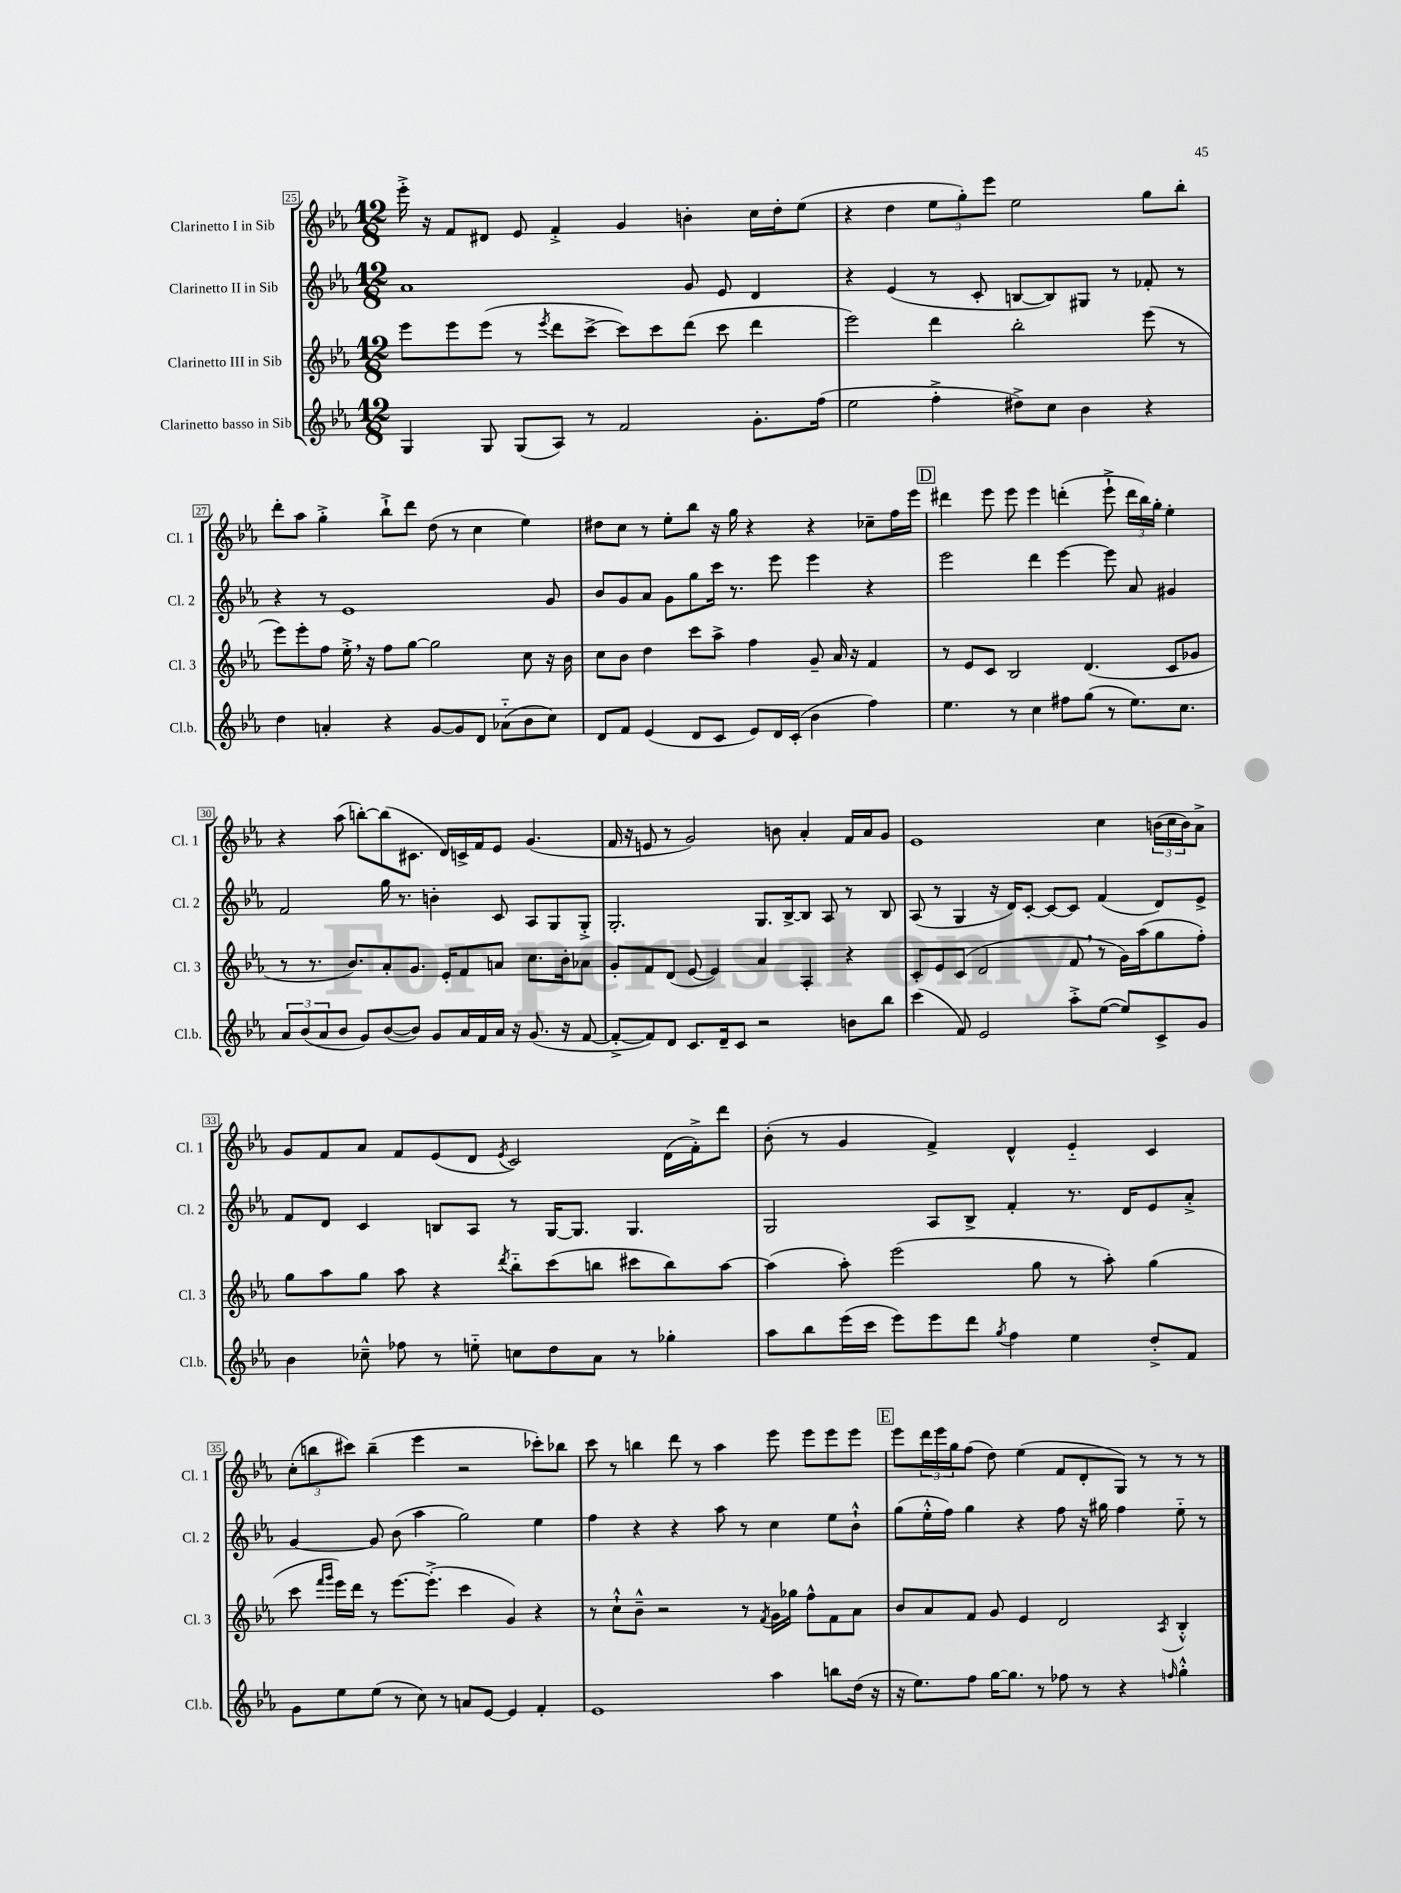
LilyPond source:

<<
\new StaffGroup <<
\new Staff = "s0" \with { instrumentName = "Clarinetto I in Sib" shortInstrumentName = "Cl. 1" } {
    \clef treble \key ees \major \numericTimeSignature \time 12/8
    ees'''16-.-> r16 f'8 dis'8 ees'8 f'4-.-> g'4 b'4-. c''16 d''16-. ees''8( |
    r4 d''4 \tuplet 3/2 { ees''8 g''8-.) ees'''8 } ees''2 g''8 bes''8-. |
    d'''8-. aes''8 g''4-.-> bes''8-!-> d'''8 d''8( r8 c''4 ees''4) |
    dis''8 c''8 r8 ees''8-. bes''8 r16 g''16 r4 r4 ces''8-- f''16 ees'''16 |
    \mark \markup { \box "D" } dis'''4 ees'''8 ees'''8 ees'''4 d'''4-.( ees'''8-!-> \tuplet 3/2 { d'''16 bes''16) g''16-. } ees''4-. |
    r4 aes''8( b''8~-.) b''8( cis'8. d'16) c'16-> f'16 ees'8 g'4.( |
    f'16 r16 e'8 r8 g'2) b'8 aes'4-. f'16 aes'16 g'8 |
    ees'1 c''4 \tuplet 3/2 { b'16( c''16 b'16) } aes'8-> |
    g'8 f'8 aes'8 f'8 ees'8( d'8 \acciaccatura { ees'8 } c'2) d'16( f'16-.->) d'''8 |
    bes'8-.( r8 g'4 f'4->) d'4-^ ees'4-_ c'4 |
    \tuplet 3/2 { c''8-.( b''8 cis'''8) } b''4--( ees'''4 r2 ces'''8-.) bes''8 |
    c'''8 r8 b''4 d'''8 r8 aes''4 ees'''8 ees'''8 ees'''8 ees'''8 |
    \mark \markup { \box "E" } ees'''8 \tuplet 3/2 { d'''16 ees'''16 g''16 } f''8( d''8) ees''4( f'8 d'8-. g8) r8 r8 r8 \bar "|." |
}
\new Staff = "s1" \with { instrumentName = "Clarinetto II in Sib" shortInstrumentName = "Cl. 2" } {
    \clef treble \key ees \major \numericTimeSignature \time 12/8
    aes'1 g'8 ees'8 d'4 |
    r4 ees'4( r8 c'8-. b8~ b8) gis8 r8 fes'8-. r8 |
    r4 r8 ees'1 g'8 |
    bes'8 g'8 aes'8 g'8 g''8 c'''16 r8. ees'''8 ees'''4 r4 |
    \mark \markup { \box "D" } ees'''2 d'''4 ees'''4~ ees'''8 aes'8 gis'4 |
    f'2 g''16 r8. b'4-. c'8 aes8 g8 g8-.-> |
    g2.-. g8. bes16~-> bes8 aes8 r8 bes8 |
    aes8( r8 g4 r16 d'16) c'8~-. c'8~ c'8 f'4( d'8) ees'8-> |
    f'8 d'8 c'4 b8 aes8 r8 g16~ g8. g4. |
    g2 aes8 bes8-> f'4-. r8. d'16 ees'8 aes'8-.-> |
    g'4~ g'8 bes'8( aes''4 g''2) ees''4 |
    f''4 r4 r4 aes''8 r8 c''4 ees''8 bes'8-!-^ |
    \mark \markup { \box "E" } g''8( ees''16-.-^ f''16) g''4 r4 f''8 r16 gis''16 f''4 ees''8-_ r8 \bar "|." |
}
\new Staff = "s2" \with { instrumentName = "Clarinetto III in Sib" shortInstrumentName = "Cl. 3" } {
    \clef treble \key ees \major \numericTimeSignature \time 12/8
    ees'''8 ees'''8 ees'''8( r8 \acciaccatura { ees'''8 } d'''8 c'''8~-> c'''8) c'''8 d'''8( c'''8 d'''4 |
    ees'''2) d'''4 bes''2-. ees'''8( r8 |
    ees'''8) ees'''8-. f''8 ees''16-.-> \breathe r16 f''8 g''8~ g''2 c''8 r16 bes'16 |
    c''8 bes'8 d''4 c'''8 aes''8-> f''4 g'8-- aes'16 r16 f'4 |
    \mark \markup { \box "D" } r8 ees'8 c'8 bes2 d'4.( c'8 ges'8 |
    r8 r8. bes'8.) aes'8-. g'8. ees'16-. f'8 a'8 c''8. bes'16-. aes'8 |
    g'8-. f'8 d'8( ees'8~ ees'4) aes'4 aes4-. r4 |
    c'8-. ees'8 c'8( d'2 f'8 \breathe r8 g'16) aes''16( g''8 f''8-.) |
    g''8 aes''8 g''8 aes''8 r4 \acciaccatura { d'''8 } bes''8-_ c'''8( b''8 cis'''8 b''8) aes''8~ |
    aes''4( aes''8-.) ees'''2( g''8 r8 aes''8-.) g''4( |
    c'''8 \grace { f'''16 g'''16 } ees'''16) d'''16 r8 ees'''8.~ ees'''8.-.->( c'''4 g'4) r4 |
    r8 c''8-!-^ bes'8---^ r2 r8 \acciaccatura { f'8 } g'16 ges''16 f''8-^ f'8 aes'8 |
    \mark \markup { \box "E" } bes'8 aes'8 f'8 g'8 ees'4 d'2 \acciaccatura { aes8 } bes4-.-^ \bar "|." |
}
\new Staff = "s3" \with { instrumentName = "Clarinetto basso in Sib" shortInstrumentName = "Cl.b." } {
    \clef treble \key ees \major \numericTimeSignature \time 12/8
    g4 g8 g8( aes8) r8 f'2 g'8.-. f''16( |
    ees''2 f''4-.-> dis''8->) c''8 bes'4 r4 |
    d''4 a'4-. r4 g'8~ g'8 d'8 aes'8-_( bes'8 c''8) |
    d'8 f'8 ees'4( d'8 c'8 ees'8) d'16 c'16-.( bes'4 f''4) |
    \mark \markup { \box "D" } ees''4. r8 c''4 fis''8 g''8( r8 ees''8.) c''8. |
    \tuplet 3/2 { aes'8 bes'8( aes'8 } bes'8 g'8) bes'8~( bes'8) g'8 aes'16 f'16 aes'16 r16 g'8.( r16 f'8~ |
    f'8~-.-> f'8) d'8 c'8. d'16-- c'8 r2 b'8 bes''8 |
    c'''4( f'8) ees'2 aes''8-.-> ees''8~( ees''8) c'8-> g'8 |
    bes'4 ces''8---^ fes''8 r8 e''8-_ c''8 d''8 aes'8 r8 ges''4-. |
    aes''8 bes''8 ees'''16( c'''16 ees'''8) ees'''8 d'''8 \acciaccatura { g''8 } f''4 ees''4 d''8-.-> f'8 |
    g'8 ees''8 ees''8( r8 c''8) r8 a'8 ees'8~ ees'4 f'4-. |
    ees'1 aes''4 b''8 d''16( r16 |
    \mark \markup { \box "E" } r16 ees''8.) f''8 g''16~ g''8. r8 fes''8 r8 r4 \grace { f''16 } g''4-.-^ \bar "|." |
}
>>
>>
\layout { \context { \Score currentBarNumber = #25 \override BarNumber.stencil = #(make-stencil-boxer 0.1 0.3 ly:text-interface::print) } }
